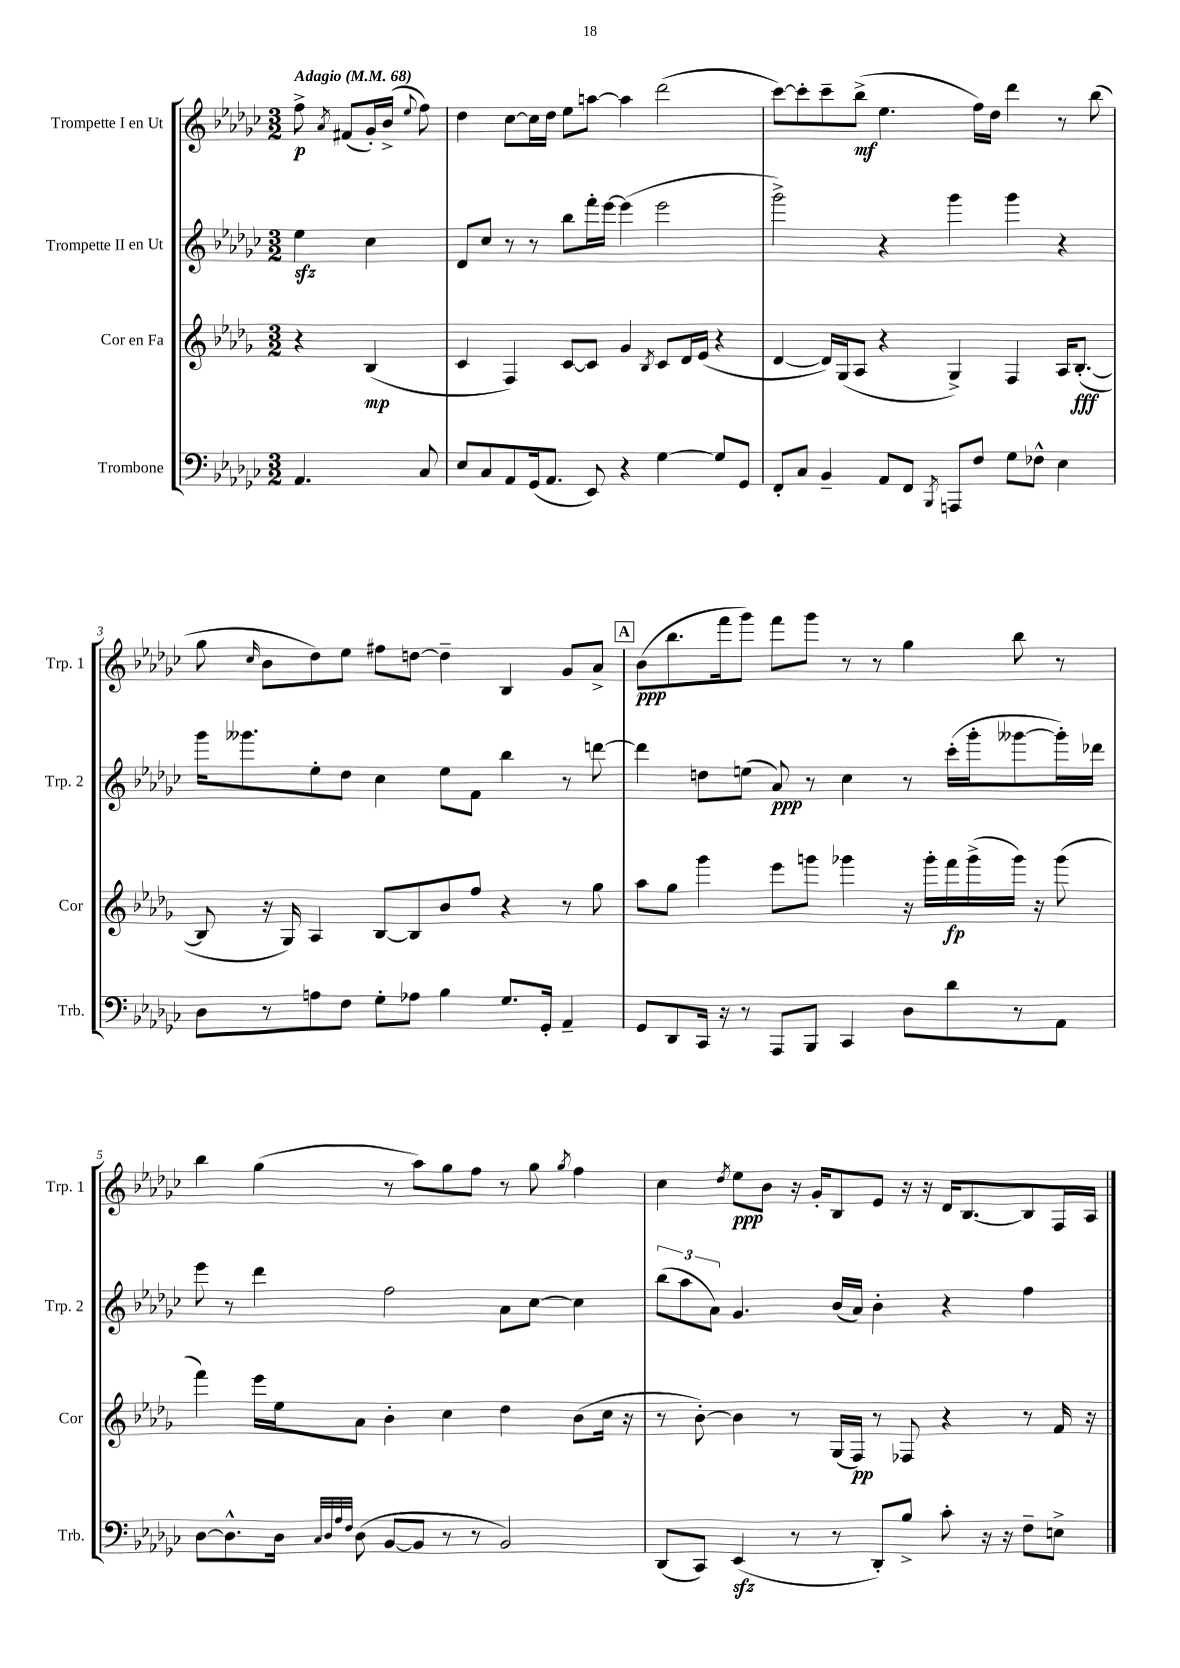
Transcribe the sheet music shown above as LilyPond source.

<<
\new StaffGroup <<
\new Staff = "s0" \with { instrumentName = "Trompette I en Ut" shortInstrumentName = "Trp. 1" } {
    \clef treble \key ges \major \numericTimeSignature \time 3/2 \partial 2 \tempo "Adagio" 4 = 68
    \autoBeamOff f''8->\p \acciaccatura { aes'8 } fis'8[( ges'16-.) bes'16]->( \appoggiatura { ees''8 } f''8) |
    des''4 ces''8[~ ces''16 des''16] ees''8[ a''8]~ a''4 des'''2( |
    ces'''8[~) ces'''8-. ces'''8-- bes''8]->\mf( ees''4. f''16[) des''16] des'''4 r8 bes''8( |
    ges''8 \grace { ces''16 } bes'8[ des''8) ees''8] fis''8[ d''8]~ d''4-- bes4 ges'8[ aes'8]-> |
    \mark \markup { \box "A" } bes'8[\ppp( bes''8. f'''16 ges'''8]) f'''8[ ges'''8] r8 r8 ges''4 bes''8 r8 |
    bes''4 ges''4( r8 aes''8[) ges''8 f''8] r8 ges''8 \acciaccatura { ges''8 } f''4 |
    ces''4 \acciaccatura { des''8 } ees''8[\ppp bes'8] r16 ges'16[-. bes8 ees'8] r16 r16 des'16[ bes8.~ bes8 f16 aes16] \bar "|." |
}
\new Staff = "s1" \with { instrumentName = "Trompette II en Ut" shortInstrumentName = "Trp. 2" } {
    \clef treble \key ges \major \numericTimeSignature \time 3/2 \partial 2
    \autoBeamOff ees''4\sfz ces''4 |
    des'8[ ces''8] r8 r8 bes''8[ f'''16-. ees'''16]~ ees'''4( ees'''2 |
    ges'''2->) r4 ges'''4 ges'''4 r4 |
    ges'''16[ geses'''8. ees''8-. des''8] ces''4 ees''8[ f'8] bes''4 r8 d'''8~ |
    \mark \markup { \box "A" } d'''4 d''8[ e''8]( aes'8\ppp) r8 ces''4 r8 ces'''16[-.( ges'''16-. geses'''8~ geses'''16-.) des'''16] |
    ees'''8 r8 des'''4 f''2 aes'8[ ces''8]~ ces''4 |
    \tuplet 3/2 { bes''8[( aes''8 aes'8]) } ges'4. bes'16[( aes'16]) bes'4-. r4 f''4 \bar "|." |
}
\new Staff = "s2" \with { instrumentName = "Cor en Fa" shortInstrumentName = "Cor" } {
    \clef treble \key des \major \numericTimeSignature \time 3/2 \partial 2
    \autoBeamOff r4 bes4\mp( |
    c'4 f4) c'8[~ c'8] ges'4 \acciaccatura { bes8 } c'8[ des'16 ees'16]( r4 |
    des'4~ des'16[) ges16( aes8] r4 ges4->) f4 aes16[ bes8.]~-.\fff( |
    bes8 r16 ges16) aes4 bes8[~ bes8 bes'8 f''8] r4 r8 ges''8 |
    \mark \markup { \box "A" } aes''8[ ges''8] ges'''4 ees'''8[ g'''8] ges'''4 r16 ges'''16[-. f'''16\fp ges'''16->( ges'''16]) r16 ges'''8( |
    f'''4) ees'''16[ ees''16 aes'8] bes'4-. c''4 des''4 bes'8[( c''16] r16 |
    r8 bes'8~-.) bes'4 r8 ges16[( f16]\pp) r8 fes8 r4 r8 f'16 r16 \bar "|." |
}
\new Staff = "s3" \with { instrumentName = "Trombone" shortInstrumentName = "Trb." } {
    \clef bass \key ges \major \numericTimeSignature \time 3/2 \partial 2
    \autoBeamOff aes,4. ces8 |
    ees8[ ces8 aes,8 ges,16( aes,8.] ees,8) r4 ges4~ ges8[ ges,8] |
    f,8[-. ces8] bes,4-- aes,8[ f,8] \acciaccatura { bes,,8 } a,,8[ f8] ges8[ fes8]-^ ees4 |
    des8[ r8 a8 f8] ges8[-. aes8] bes4 ges8.[ ges,16]-. aes,4-- |
    \mark \markup { \box "A" } ges,8[ des,8 ces,16] r16 r8 aes,,8[ bes,,8] ces,4 des8[ des'8 r8 aes,8] |
    des8[~ des8.-^ des16] \grace { ces32[ des32 aes32 f32] } des8( bes,8[~ bes,8] r8 r8 bes,2) |
    des,8[( ces,8]) ees,4\sfz( r8 r8 des,8[-.) bes8]-> ces'8-. r16 r16 f8[-- e8]-> \bar "|." |
}
>>
>>
